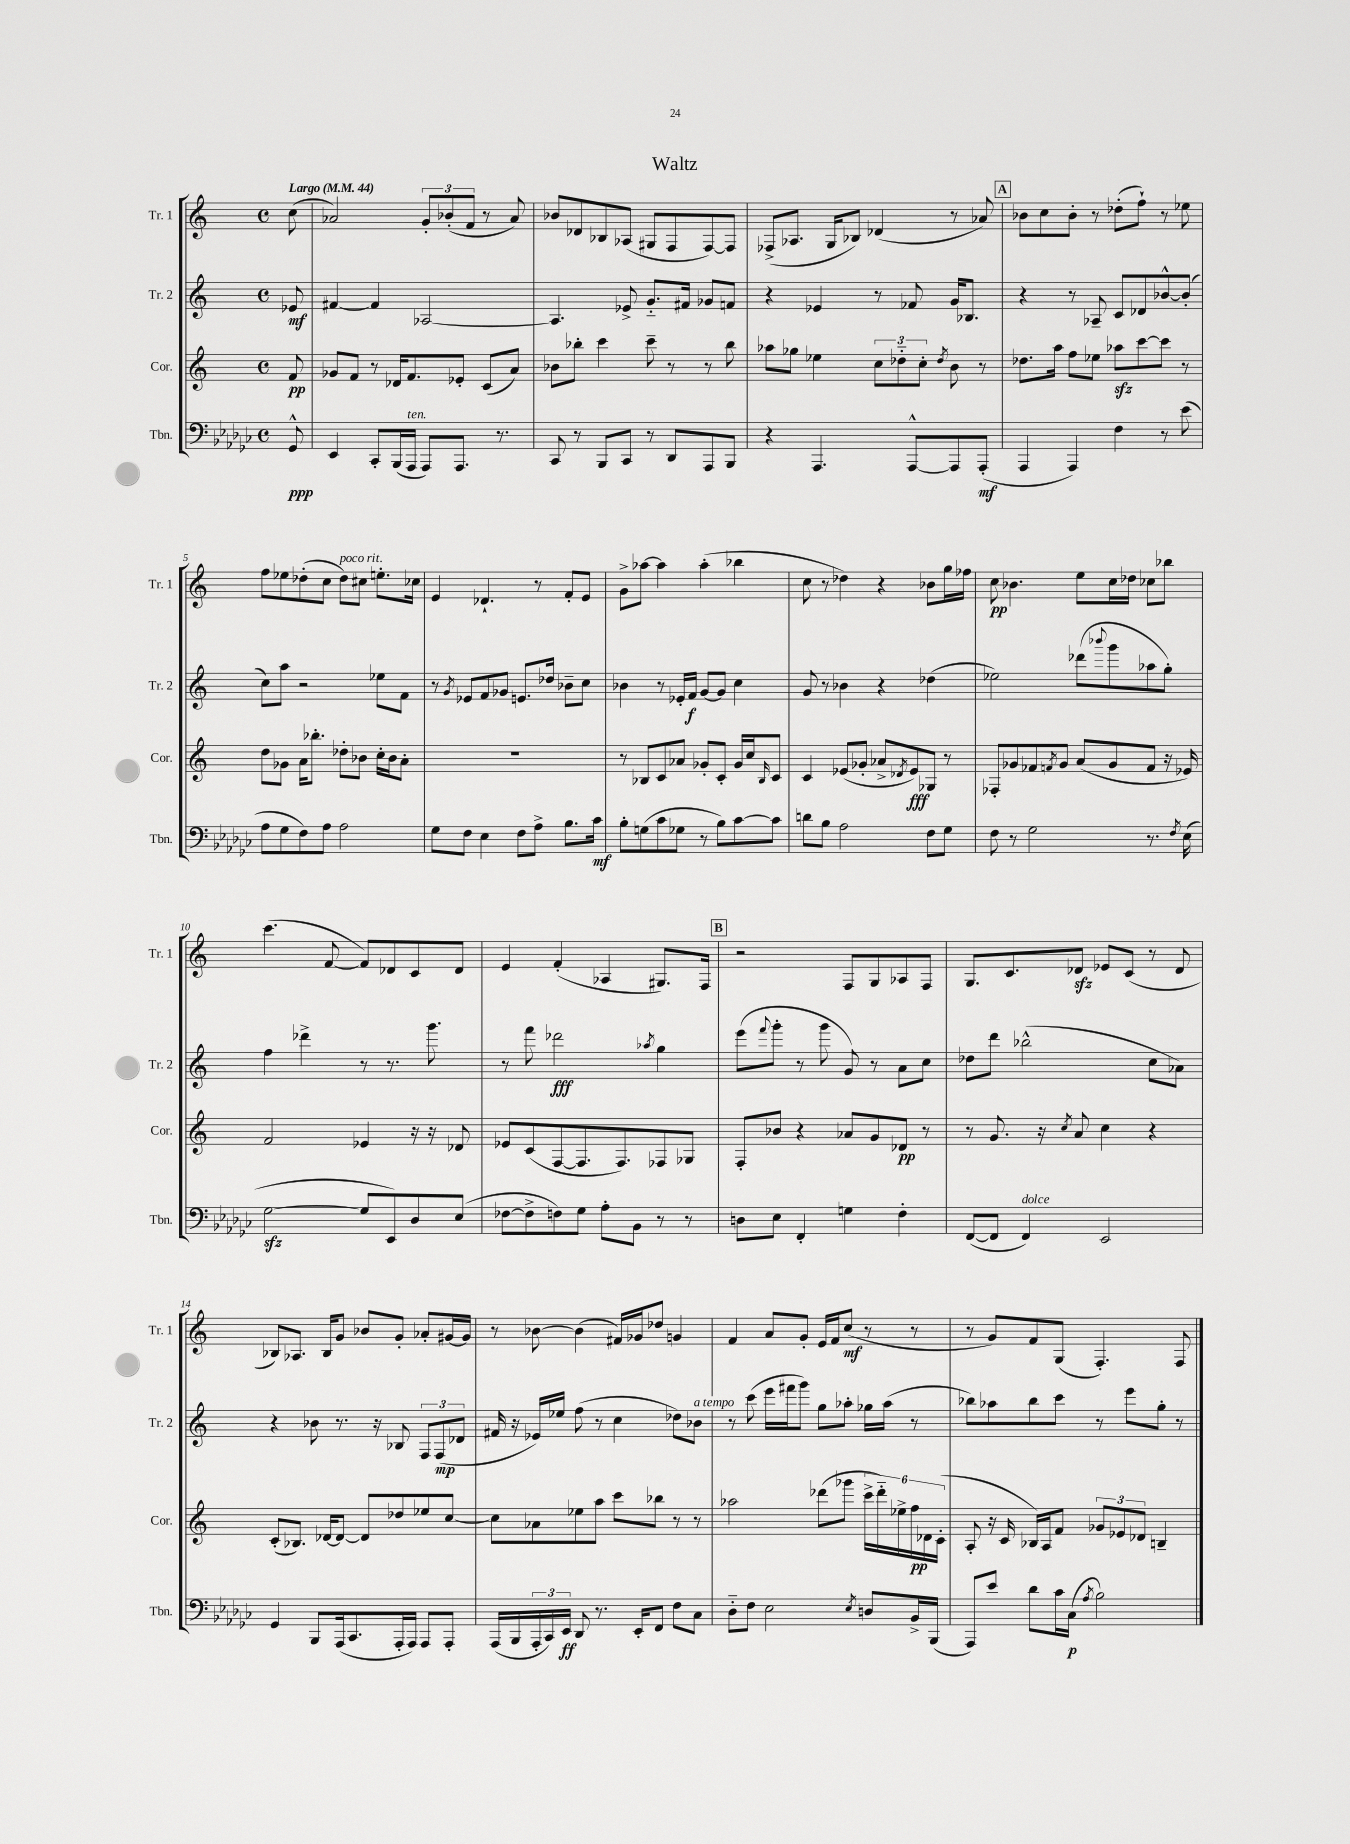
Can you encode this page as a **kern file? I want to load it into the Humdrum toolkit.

**kern	**dynam	**kern	**dynam	**kern	**dynam	**kern	**dynam
*part4	*part4	*part3	*part3	*part2	*part2	*part1	*part1
*staff4	*staff4	*staff3	*staff3	*staff2	*staff2	*staff1	*staff1
*I"Tbn.	*	*I"Cor.	*	*I"Tr. 2	*	*I"Tr. 1	*
*I'Tbn.	*	*I'Cor.	*	*I'Tr. 2	*	*I'Tr. 1	*
*clefF4	*	*clefG2	*	*clefG2	*	*clefG2	*
*k[b-e-a-d-g-c-]	*	*k[]	*	*k[]	*	*k[]	*
*M4/4	*	*M4/4	*	*M4/4	*	*M4/4	*
*met(c)	*	*met(c)	*	*met(c)	*	*met(c)	*
*MM44	*	*MM44	*	*MM44	*	*MM44	*
=	=	=	=	=	=	=	=
!	!	!	!	!	!	!LO:TX:a:B:t=Largo	!
8GG-^^/	ppp	8f/	pp	8e-X/	mf	(8cc\	.
=1	=1	=1	=1	=1	=1	=1	=1
4EE-/	.	8g-X/L	.	[4f#X/	.	2a-X/)	.
.	.	8f/J	.	.	.	.	.
8CC-'/L	.	8r	.	4f#/]	.	.	.
(16BBB-/L	.	16d-X/KL	.	.	.	.	.
!LO:TX:a:i:t=ten.	!	!	!	!	!	!	!
16AAA-/JJ	.	8.f/	.	.	.	.	.
8AAA-/L)	.	.	.	[2A-X/	.	12g'/L	.
.	.	.	.	.	.	(12b-X'/	.
8.AAA-/J	.	8e-X'/J	.	.	.	.	.
.	.	.	.	.	.	12f/J	.
.	.	(8c/L	.	.	.	8r	.
8.r	.	.	.	.	.	.	.
.	.	8a/J)	.	.	.	8a-/)	.
=2	=2	=2	=2	=2	=2	=2	=2
8CC-/	.	8b-X\L	.	4.A-/]	.	8b-X/L	.
8r	.	8bb-X'\J	.	.	.	8d-X/	.
8BBB-/L	.	4ccc\	.	.	.	8B-X/	.
8CC-/J	.	.	.	8e-X^/	.	(8A-X/J	.
8r	.	8ccc~\	.	8.g/L	.	8G#X/L	.
8DD-/L	.	8r	.	.	.	8F/	.
.	.	.	.	16f#X/Jk	.	.	.
8AAA-/	.	8r	.	8g-X/L	.	[8F/)	.
8BBB-/J	.	8bb-\	.	8fn/J	.	8F/J]	.
=3	=3	=3	=3	=3	=3	=3	=3
4r	.	8aa-X\L	.	4r	.	(8F-X^/L	.
.	.	8gg-X\J	.	.	.	8.A-X/J	.
4.AAA-/	.	4ee-X\	.	4e-X/	.	.	.
.	.	.	.	.	.	16G/KL	.
.	.	.	.	.	.	8B-X/J)	.
.	.	12cc\L	.	8r	.	(4d-X/	.
.	.	12dd-X\	.	.	.	.	.
[8AAA-^^/L	.	.	.	8f-X/	.	.	.
.	.	12cc'\J	.	.	.	.	.
.	.	8qdd-/	.	.	.	.	.
8AAA-/]	.	8b\	.	16g/KL	.	8r	.
.	.	.	.	8.B-X/J	.	.	.
(8AAA-'/J	mf	8r	.	.	.	8a-X/)	.
!!LO:REH:place=s1:t=A
=4	=4	=4	=4	=4	=4	=4	=4
4AAA-/	.	8.dd-X\L	.	4r	.	8b-X\L	.
.	.	.	.	.	.	8cc\	.
.	.	16aa\Jk	.	.	.	.	.
4AAA-/)	.	8ff\L	.	8r	.	8b-'\J	.
.	.	8ee-X\J	.	8A-X~/	.	8r	.
4F\	.	8aa-Xzz\L	.	8c/L	.	(8dd-X'\L	.
.	.	[8ccc\	.	8d-X/	.	8ff`\J)	.
8r	.	8ccc\J]	.	[8b-X^^/	.	8r	.
(8e-\	.	8r	.	(8b-'/J]	.	8ee-X\	.
!!LO:LB:g=z
=5	=5	=5	=5	=5	=5	=5	=5
8A-\L	.	8dd\L	.	8cc\L)	.	8ff\L	.
8G-\	.	8g-X\J	.	8aa\J	.	8ee-X\	.
8F\)	.	16a\KL	.	2r	.	(8dd-X'\	.
.	.	8.bb-X'\J	.	.	.	.	.
8A-\J	.	.	.	.	.	8cc\J	.
!	!	!	!	!	!	!LO:TX:a:i:t=poco rit.	!
2A-\	.	8dd-X'\L	.	.	.	8dd-\L)	.
.	.	8b-X\J	.	.	.	8cc#X\J	.
.	.	16cc'\LL	.	8ee-X\L	.	8.een'\L	.
.	.	16b-\J	.	.	.	.	.
.	.	8a'\J	.	8f\J	.	.	.
.	.	.	.	.	.	16cc-X\Jk	.
=6	=6	=6	=6	=6	=6	=6	=6
8G-\L	.	1r	.	8r	.	4e/	.
.	.	.	.	8qg/	.	.	.
8F\J	.	.	.	8e-X/L	.	.	.
4E-\	.	.	.	8f/	.	4.d-X`/	.
.	.	.	.	8g-X/J	.	.	.
8F\L	.	.	.	8.en/L	.	.	.
8A-^\J	.	.	.	.	.	8r	.
.	.	.	.	16dd-X/Jk	.	.	.
8.B-\L	.	.	.	8b-X~\L	.	8f'/L	.
.	.	.	.	8cc\J	.	8e/J	.
16c-\Jk	mf	.	.	.	.	.	.
=7	=7	=7	=7	=7	=7	=7	=7
8B-'\L	.	8r	.	4b-X\	.	8g^\L	.
(8Gn\	.	8B-X/L	.	.	.	[8aa-X\J	.
8c-\	.	8c/	.	8r	.	4aa-\]	.
8G-X\J	.	8a-X/J	.	16e-X'/LL	.	.	.
.	.	.	.	16f/JJ	f	.	.
8r	.	8g-X'/L	.	[8g/L	.	(4aa-'\	.
8B-\L)	.	8c'/J	.	8g/J]	.	.	.
[8c-\	.	16g-/LL	.	4cc\	.	4bb-X\	.
.	.	16cc/J	.	.	.	.	.
.	.	16qqB-/	.	.	.	.	.
8c-\J]	.	8c/J	.	.	.	.	.
=8	=8	=8	=8	=8	=8	=8	=8
8dn\L	.	4c/	.	8g/	.	8cc\	.
8B-\J	.	.	.	8r	.	8r	.
2A-\	.	(8e-X/L	.	4b-X\	.	4dd-X\)	.
.	.	8g-X'/J	.	.	.	.	.
.	.	8a-X^/L	.	4r	.	4r	.
.	.	8qd-X/	.	.	.	.	.
.	.	8e-/)	fff	.	.	.	.
8F\L	.	8G-X/J	.	(4dd-X\	.	8b-X\L	.
8G-\J	.	8r	.	.	.	16gg\L	.
.	.	.	.	.	.	16ff-X\JJ	.
=9	=9	=9	=9	=9	=9	=9	=9
8F\	.	8F-X'/L	.	2ee-X\)	.	8cc\	pp
8r	.	8g-X/	.	.	.	4.b-X\	.
2G-\	.	8f-X/	.	.	.	.	.
.	.	8qfn/	.	.	.	.	.
.	.	8g-/J	.	.	.	.	.
.	.	(8a/L	.	(8ddd-X\L	.	8ee\L	.
.	.	.	.	8qqbbb-X/	.	.	.
.	.	8g-/	.	8ggg\	.	16cc\L	.
.	.	.	.	.	.	16dd-X\JJ	.
8.r	.	8f/J	.	8aa-X\	.	8cc-X\L	.
.	.	16r	.	8gg'\J)	.	8bb-X\J	.
8qF/	.	.	.	.	.	.	.
(16E-\	.	16e-X/)	.	.	.	.	.
!!LO:LB:g=z
=10	=10	=10	=10	=10	=10	=10	=10
[2G-zz\	.	2f/	.	4ff\	.	(4.ccc\	.
.	.	.	.	4ddd-X^\	.	.	.
.	.	.	.	.	.	[8f/	.
8G-/L]	.	4e-X/	.	8r	.	8f/L])	.
8EE-/)	.	.	.	8.r	.	8d-X/	.
8D-/	.	16r	.	.	.	8c/	.
.	.	16r	.	8.ggg\	.	.	.
(8E-/J	.	8d-X/	.	.	.	8d-/J	.
=11	=11	=11	=11	=11	=11	=11	=11
[8F-X\L	.	8e-X/L	.	8r	.	4e/	.
8F-^\]	.	(8c/	.	8fff\	.	.	.
8Fn\)	.	[8F/	.	2ddd-X\	fff	(4f'/	.
8G-\J	.	8.F/]	.	.	.	.	.
8A-'\L	.	.	.	.	.	4A-X/	.
.	.	8.F/)	.	.	.	.	.
8BB-\J	.	.	.	.	.	.	.
.	.	.	.	8qaa-X/	.	.	.
8r	.	8F-X/	.	4gg\	.	8.G#X/L)	.
8r	.	8G-X/J	.	.	.	.	.
.	.	.	.	.	.	16F/Jk	.
!!LO:REH:place=s1:t=B
=12	=12	=12	=12	=12	=12	=12	=12
8Dn\L	.	8F'/L	.	(8eee\L	.	2r	.
.	.	.	.	8qqfff/	.	.	.
8E-\J	.	8b-X/J	.	8ggg'\J	.	.	.
4FF'/	.	4r	.	8r	.	.	.
.	.	.	.	8ggg\	.	.	.
4Gn\	.	8a-X/L	.	8g/)	.	8F/L	.
.	.	8g/	.	8r	.	8G/	.
4F'\	.	8d-X/J	pp	8a\L	.	8A-X/	.
.	.	8r	.	8cc\J	.	8F/J	.
=13	=13	=13	=13	=13	=13	=13	=13
([8FF/L	.	8r	.	8dd-X\L	.	8.G/L	.
8FF/J]	.	8.g/	.	8ddd\J	.	.	.
.	.	.	.	.	.	8.c/	.
!LO:TX:a:i:t=dolce	!	!	!	!	!	!	!
4FF/)	.	.	.	(2bb-X^^\	.	.	.
.	.	16r	.	.	.	.	.
.	.	8qcc/	.	.	.	.	.
.	.	8a/	.	.	.	8d-Xzz/J	.
2EE-/	.	4cc\	.	.	.	8e-X/L	.
.	.	.	.	.	.	(8c/J	.
.	.	4r	.	8cc\L	.	8r	.
.	.	.	.	8a-X\J)	.	8d-/	.
!!LO:LB:g=z
=14	=14	=14	=14	=14	=14	=14	=14
4GG-/	.	(8c'/L	.	4r	.	8B-X/L)	.
.	.	8.B-X/J)	.	.	.	8.A-X/J	.
8BBB-/L	.	.	.	8b-X\	.	.	.
.	.	[16d-X/KL	.	.	.	16B-/KL	.
(16AAA-/k	.	8d-/J_	.	8.r	.	8g/J	.
8.CC-/	.	.	.	.	.	.	.
.	.	8d-/L]	.	.	.	8b-X/L	.
.	.	.	.	16r	.	.	.
16AAA-'/L	.	8dd-X/	.	8B-X/	.	8g'/J	.
16AAA-/JJ)	.	.	.	.	.	.	.
8AAA-/L	.	8ee-X/	.	12F/L	.	8a-X'/L	.
.	.	.	.	(12F/	mp	.	.
8AAA-'/J	.	[8cc/J	.	.	.	[16g#X/L	.
.	.	.	.	12d-X/J	.	.	.
.	.	.	.	.	.	16g#/JJ]	.
=15	=15	=15	=15	=15	=15	=15	=15
(16AAA-/LL	.	8cc\L]	.	16f#X/	.	8r	.
16BBB-/	.	.	.	16r	.	.	.
24AAA-'/	.	8a-X\	.	16e-X/LL)	.	[8b-X\	.
24CC-/)	.	.	.	.	.	.	.
.	.	.	.	16ee-X/JJ	.	.	.
24EE-/JJ	ff	.	.	.	.	.	.
8DD-/	.	8ee-X\	.	(8ff\	.	(4b-\]	.
8.r	.	8aa\J	.	8r	.	.	.
.	.	8ccc\L	.	4cc\	.	16f#X/LL)	.
16EE-'/KL	.	.	.	.	.	16g-X/J	.
8FF/J	.	8bb-X\J	.	.	.	8dd-X/J	.
8F\L	.	8r	.	8dd-X\L)	.	4gn/	.
!	!	!	!	!LO:TX:a:i:t=a tempo	!	!	!
8C-\J	.	8r	.	8b-X\J	.	.	.
=16	=16	=16	=16	=16	=16	=16	=16
8D-\L	.	2aa-X\	.	8r	.	4f/	.
8F\J	.	.	.	(8ccc\	.	.	.
2E-\	.	.	.	16eee\LL	.	8a/L	.
.	.	.	.	16fff#X\J	.	.	.
.	.	.	.	8ggg\J)	.	8g'/J	.
.	.	(8ddd-X\L	.	8gg\L	.	16e/LL	.
.	.	.	.	.	.	16f/J	.
.	.	8ggg-X\J	.	8aa-X'\J	.	(8cc/J	mf
8qE-/	.	.	.	.	.	.	.
8Dn/L	.	24ccc^\LL	.	16gg-X\LL	.	8r	.
.	.	24ddd-\)	.	.	.	.	.
.	.	.	.	(16aa-\JJ	.	.	.
.	.	24ee-X^\	.	.	.	.	.
16BB-^/L	.	24ff\	pp	8r	.	8r	.
.	.	24d-X\	.	.	.	.	.
(16BBB-/JJ	.	.	.	.	.	.	.
.	.	(24c'\JJ	.	.	.	.	.
=17	=17	=17	=17	=17	=17	=17	=17
8AAA-/L)	.	8A'/	.	8bb-X\L)	.	8r	.
8e-/J	.	16r	.	8aa-X\	.	8g/L)	.
.	.	16c/	.	.	.	.	.
8d-\L	.	16B-X/LL)	.	8bb-\	.	8f/	.
.	.	16A/J	.	.	.	.	.
16c-\L	.	8f/J	.	8ccc\J	.	(8G/J	.
(16C-\JJ	p	.	.	.	.	.	.
8qA-/	.	.	.	.	.	.	.
2B-\)	.	12g-X/L	.	8r	.	4.F'/)	.
.	.	12e-X/	.	.	.	.	.
.	.	.	.	8eee\L	.	.	.
.	.	12d-X/J	.	.	.	.	.
.	.	4Bn~/	.	8gg'\J	.	.	.
.	.	.	.	8r	.	8F/	.
==	==	==	==	==	==	==	==
*-	*-	*-	*-	*-	*-	*-	*-
